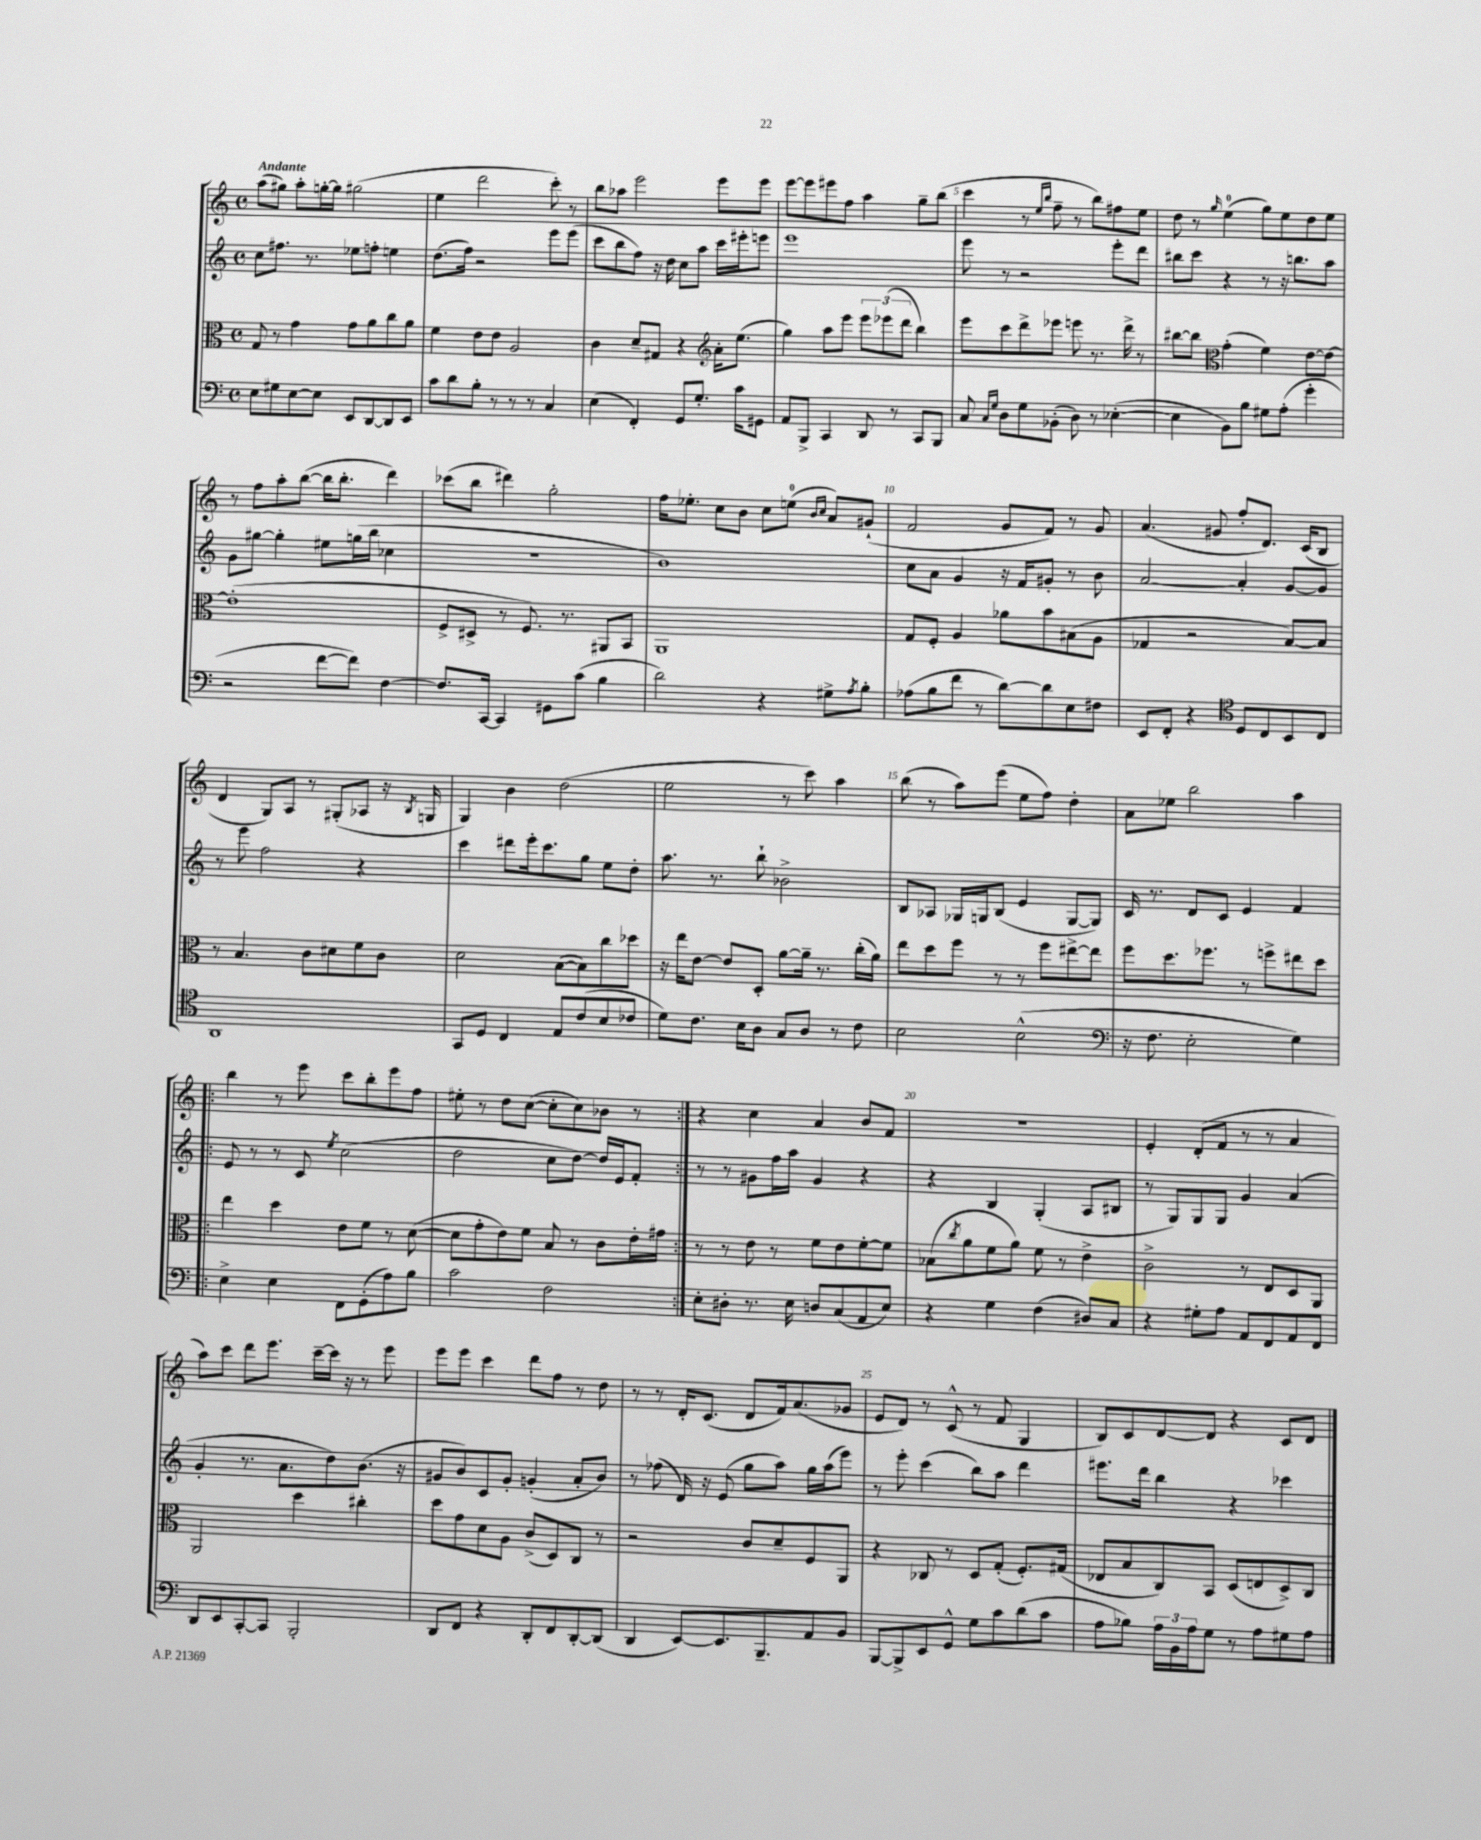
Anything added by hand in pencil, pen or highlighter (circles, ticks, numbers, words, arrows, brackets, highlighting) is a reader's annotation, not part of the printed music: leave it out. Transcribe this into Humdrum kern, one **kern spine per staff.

**kern	**kern	**kern	**kern
*staff4	*staff3	*staff2	*staff1
*clefF4	*clefC3	*clefG2	*clefG2
*k[]	*k[]	*k[]	*k[]
*M4/4	*M4/4	*M4/4	*M4/4
*met(c)	*met(c)	*met(c)	*met(c)
8E	8G	8cc	(8aa
8G#	8r	8.ff#	8gg#)
[8E	4g	.	8aa'
.	.	8.r	.
8E]	.	.	[16gg'
.	.	.	16gg]
8EE	8g	8ee-	(2gg#
[8DD	8a	8ff'	.
8DD]	8cc	4ee	.
8EE	8a	.	.
=	=	=	=
8c	4f	(8.dd	4ee
8d	.	.	.
.	.	16ff)	.
8B'	8e	2r	2ddd
8r	8e	.	.
8r	2A	.	.
8r	.	.	.
4C	.	8eee	8ccc')
.	.	(8eee	8r
=	=	=	=
(4E	4c	8ccc	8bb
.	.	8bb	8aa-
4FF')	8d~	8ff)	2eee
.	8G#	16r	.
.	.	16dd	.
8GG	4r	8cc	.
8.G'	.	8aa	.
*	*clefG2	*	*
.	16a'	16ccc	8eee
16c	(8.ee	16eee#'	.
8GG#	.	8eee	8eee
=	=	=	=
8AA	4gg)	1eee	[8eee
8BBB^	.	.	8eee]
4CC	8aa	.	8eee#
.	8eee	.	8ff
8DD	12eee	.	4aa
.	(12eee-	.	.
8r	.	.	.
.	12ddd	.	.
8CC	4bb)	.	8gg~
8BBB	.	.	(8bb
=	=	=	=
8C	8eee	8eee	4ccc
16qqC	.	.	.
16qqG	.	.	.
8D	8ccc	8r	.
8G	8ddd^	2r	8r
.	.	.	16qqee
.	.	.	16qqbb
(8BB-'	8eee-	.	8ff~
8D)	8eee	.	8r
8r	8.r	.	8bb)
([4E-'	.	8eee'	8ff#
.	16ddd^	.	.
.	8r	8ddd	8ee
=	=	=	=
4E-]	[8bb#	8bb#	8dd
.	8bb#]	8ccc	8r
*	*clefC3	*	*
.	.	.	16qqgg
8BB)	(4g'	4r	(4ee
8B	.	.	.
8G#	4f)	8r	8gg)
(8A'	.	16r	8ee
.	.	8.bb	.
4g'	[8e	.	8dd
.	8e_	8aa	8ee
=	=	=	=
2r	(1e']	8g	8r
.	.	[8gg#	8ff
.	.	4gg#']	8aa'
.	.	.	([8bb
[8f	.	8ee#	16bb]
.	.	.	8.bb'
8f])	.	(16gg	.
.	.	16bb	.
[4F	.	4cc-	4ddd)
=	=	=	=
8.F]	8F^	1r	(8ccc-
.	8D#^	.	8bb
[16CC	.	.	.
4CC]	8r	.	4ddd#)
.	8.F)	.	.
8GG#	.	.	2gg'
.	8.r	.	.
(8c	.	.	.
4B	8AA#	.	.
.	8BB	.	.
=	=	=	=
2d)	1AA	1b)	16ff
.	.	.	8.ee-'
.	.	.	8cc
.	.	.	8b
4r	.	.	8cc
.	.	.	(8ee
.	.	.	16qqb
.	.	.	16qqcc
8G#^	.	.	8a)
8qA	.	.	.
8B'	.	.	(8g#`
=	=	=	=
(8A-	8G	8cc	2f
8B	8F'	8a	.
8f	4A	4g	.
8r	.	.	.
[8d)	8a-	16r	8g
.	.	16f	.
8d]	8b	8g#'	8f)
8E	(8B#	8r	8r
8F#	8A	8b	8g
=	=	=	=
8EE	4G-	[2a	(4.a
8FF'	.	.	.
4r	2r	.	.
.	.	.	8g#
*clefC4	*	*	*
8D	.	4a']	8ff'
8C	.	.	8.d)
8BB	[8B)	[8g	.
.	.	.	(16c
8C	8B]	8g]	8B
=	=	=	=
1AA	8r	8r	4d
.	4.B	8eee	.
.	.	2ff	8G)
.	.	.	8A
.	8c	.	8r
.	8d#	.	(8G#'
.	8f	4r	8A-
.	8c	.	16r
.	.	.	8qB
.	.	.	16G
=	=	=	=
8GG	2d	4ccc	4G)
8D	.	.	.
4C	.	8ddd#	4b
.	.	16eee'	.
.	.	8.ccc	.
8E	([8B	.	(2dd
(8c	8B])	8gg	.
8B	8cc	8ee	.
8c-	8dd-	8dd'	.
=	=	=	=
8d)	16r	8.aa	2ee
.	16ee	.	.
8.c	[8e	.	.
.	.	8.r	.
.	8e]	.	.
16B	.	.	.
8A	8D'	8bb`	.
8G	[8a	2b-^	8r
8A	16a~]	.	8ccc)
.	8.r	.	.
8r	.	.	4aa
8c	(16cc'	.	.
.	16a)	.	.
=	=	=	=
2B	8ee	8B	(8bb
.	8dd	8A-	8r
.	8ff	16G-	8aa)
.	.	16G	.
.	8r	(8B	(8eee
(2B^^	8r	4e	8ee
.	8ff	.	8ff)
.	[8ee#^	[8G	4dd'
.	8ee#]	8G])	.
=	=	=	=
*clefF4	*	*	*
16r	8ff	16c	8a
8.F	.	8.r	.
.	8.dd	.	8ee-
2E'	.	8d	2bb
.	8.ff-	.	.
.	.	8c	.
.	8r	4e	.
.	8ff^	.	.
4G)	8ee#	4f	4aa
.	8dd	.	.
=!|:	=!|:	=!|:	=!|:
4E^	4ee	8e	4bb
.	.	8r	.
4E	4dd	8r	8r
.	.	8c	8eee
.	.	8qee	.
8FF	8e	(2cc	8ccc
(8GG'	8f	.	8bb'
8A)	8r	.	8eee
8B	([8d	.	8ff
=	=	=	=
2c	8d]	2dd	8ee#'
.	8g'	.	8r
.	8e)	.	8dd
.	8f	.	([8cc
2F	8B	8cc	8cc']
.	8r	[8dd)	8cc)
.	8c	16dd]	8b-
.	.	16e	.
.	16e'	8f'	8r
.	16g#	.	.
=:|!	=:|!	=:|!	=:|!
8E'	8r	8r	4r
8D#'	8r	8r	.
8.r	8e	8g#	4cc
.	8r	16ff	.
16E	.	16aa	.
8D	8f	4g#	4a
(8C	8e	.	.
8AA	[8f'	4r	8b
8E)	8f]	.	8f
=	=	=	=
4r	(8B-	4r	1r
.	8qcc	.	.
.	8a	.	.
4G	8f	4B	.
.	8a)	.	.
(4F	8f	(4G'	.
.	8r	.	.
8D#)	4e^	8A	.
8C	.	8B#	.
=	=	=	=
4r	2c^	8r	4e'
.	.	8G)	.
8G#'	.	8G	(8d'
8A	.	8G	8f
8AA	8r	4g	8r
8FF	8E	.	8r
8AA	8D	(4a	4a
8FF	8AA	.	.
=	=	=	=
8DD	2AA	4g'	8aa)
8EE	.	.	8ccc
[8CC'	.	8.r	8ddd
8CC]	.	.	8.eee
.	.	8.a	.
2BBB'	4dd	.	.
.	.	.	[16ccc~
.	.	8dd)	16ccc]
.	.	.	16r
.	4cc#'	(8.b	8r
.	.	.	8eee
.	.	16r	.
=	=	=	=
8DD	8dd	8g#	8eee
8FF	8g	8b)	8eee
4r	8d	8c	4ccc
.	8A	8g#'	.
8DD'	(8c^	(4g'	8ddd
8FF	8D)	.	8ff
[8DD'	8C	8a'	8r
(8DD]	8r	8b)	8dd
=	=	=	=
4DD	2r	8r	8r
.	.	(8ff-	8r
[8EE)	.	16d)	16d'
.	.	16r	(8.c
8.EE]	.	(8e	.
.	8c	8gg	8d
8.BBB~	.	.	.
.	8d~	8aa)	16f)
.	.	.	(8.a
8AA	8F	16gg	.
.	.	(16aa	.
8BB	8AA	8eee)	8g-
=	=	=	=
[8BBB	4r	8r	8e
8BBB^]	.	8eee'	8d)
8EE	8C-	(4ccc	8r
8GG^^	8r	.	(8c^^
8G	8D	8bb)	8r
8c	(8G'	8aa	8f
(8d	8.F')	4ddd	4G
8c	.	.	.
.	(16G#	.	.
=	=	=	=
8A	8E-	8.eee#	8B)
8B-)	8B	.	8c
.	.	16ddd	.
24A	8C)	4bb	[8d
24BB	.	.	.
24A	.	.	.
8G	8BB	.	8d]
8r	(8D	4r	4r
8A	8E	.	.
8G#	8D^)	4ccc-	8c
8A	8C	.	8d
==	==	==	==
*-	*-	*-	*-
